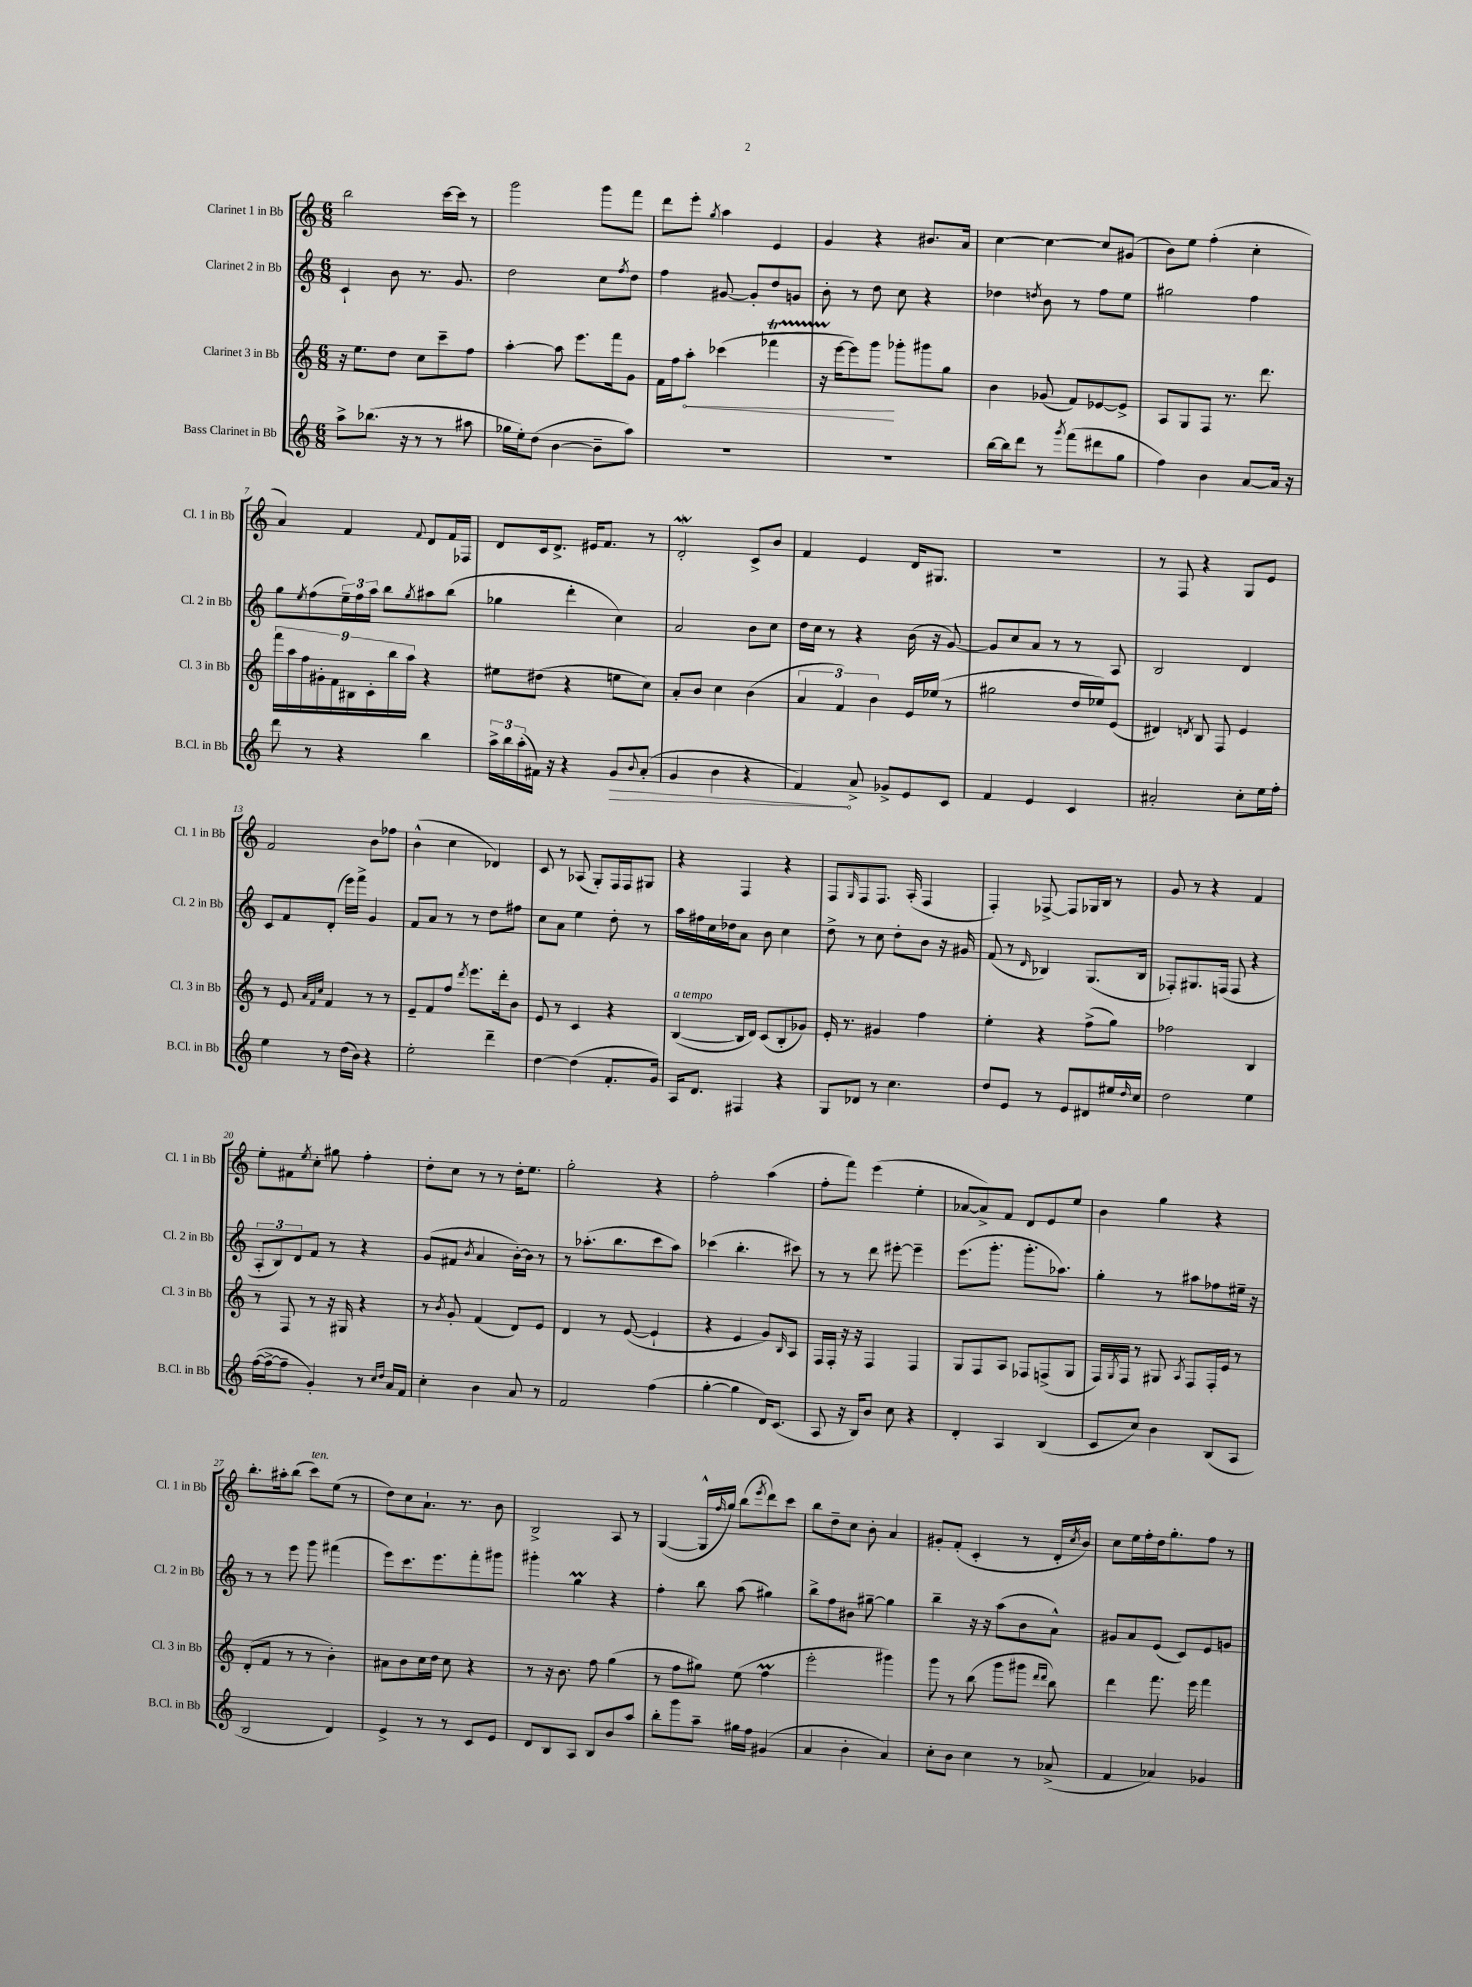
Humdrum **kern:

**kern	**kern	**kern	**kern
*staff4	*staff3	*staff2	*staff1
*clefG2	*clefG2	*clefG2	*clefG2
*k[]	*k[]	*k[]	*k[]
*M6/8	*M6/8	*M6/8	*M6/8
8aa^	16r	4c`	2bb
.	8.ee	.	.
(8.bb-	.	.	.
.	8dd	8b	.
16r	.	.	.
8r	8cc	8.r	.
8r	8ccc~	.	[16ccc
.	.	8.g	16ccc]
8aa#	8ff	.	8r
=	=	=	=
16gg-	[4aa'	2dd	2ggg
16ee')	.	.	.
(8dd	.	.	.
[4b	8aa]	.	.
.	8.eee	.	.
8b~]	.	8cc	8ggg
.	16fff	.	.
.	.	8qff	.
8aa)	8g	8dd	8fff
=	=	=	=
2.r	16f	4ff	8ddd
.	16ff	.	.
.	8aa'	.	8eee'
.	.	.	8qgg
.	(4ccc-	[8g#	4aa
.	.	8g#']	.
.	4fff-	8dd	4e
.	.	8g	.
=	=	=	=
2.r	16r	8b'	4g
.	[16eee	.	.
.	8eee])	8r	.
.	8ggg	8dd	4r
.	8ggg-'	8cc	.
.	8ggg#	4r	8.b#
.	8gg	.	.
.	.	.	16a
=	=	=	=
[16bb	4b	4dd-	[4cc
16bb]	.	.	.
8ddd	.	.	.
.	.	8qdd	.
8r	(8g-	8b	4cc_
8qggg	.	.	.
(8fff	8f)	8r	.
8ddd#	[8e-	8ff	8cc]
8gg	8e-^]	8ee	(8g#
=	=	=	=
4ff)	8A	2gg#	8b)
.	8G	.	8ee
4b	8F	.	(4ff'
.	8.r	.	.
[8a	.	4ff	4cc'
.	8.ddd	.	.
16a]	.	.	.
16r	.	.	.
=	=	=	=
8ddd	18fff	8gg	4a)
.	18aa	.	.
.	18ff	.	.
.	.	8qee	.
8r	.	(8ff	.
.	18g#'	.	.
.	18f	.	.
4r	.	24ee~)	4f
.	18B#	.	.
.	.	24ff	.
.	18c'	24aa	.
.	.	8bb	.
.	18bb	.	.
.	18aa	.	.
.	.	8qgg	8qqf
4bb	4r	8aa#	8d
.	.	(8bb	16f
.	.	.	16F-
=	=	=	=
24aa^	8ee#	4gg-	8d
24bb	.	.	.
(24aa'	.	.	.
16f#)	(8dd#	.	16c
16r	.	.	8.d^
4r	4r	4ddd'	.
.	.	.	16e#
.	.	.	8.f
8g	8ee	4cc)	.
8qqb	.	.	.
(8a'	8cc)	.	8r
=	=	=	=
4g	8a'	2a	2d'
.	8b	.	.
4b	4cc	.	.
4r	(4b	8b	8c^
.	.	8cc	8b
=	=	=	=
4f)	6a	16dd	4f
.	.	16cc	.
.	.	8r	.
.	6f)	.	.
8a^	.	4r	4e
.	6b	.	.
8g-^	.	.	.
8e	16e	(16b	16d
.	(16ee-	16r	8.G#
8c	8r	[8g)	.
=	=	=	=
4f	2gg#	8g]	2.r
.	.	8cc	.
4e	.	8a	.
.	.	8r	.
4c	16dd	8r	.
.	16ee-)	.	.
.	(8e	8A	.
=	=	=	=
2a#'	4d#)	2B	8r
.	.	.	8F
.	8qd	.	.
.	8B	.	4r
.	8F	.	.
8cc'	4e	4d	8G
16ee	.	.	8e
16ff'	.	.	.
=	=	=	=
4ee	8r	8c	2f
.	8e	8f	.
.	32qqa	.	.
.	32qqf	.	.
.	32qqcc	.	.
8r	4f	(8d'	.
(16dd	.	16eee)	.
16b)	.	16fff^	.
4r	8r	4g	8b
.	8r	.	8ff-
=	=	=	=
2ee'	8e~	8f	(4b^^
.	8f	8a	.
.	8ff	8r	4cc
.	8qddd	.	.
.	8.eee	8r	.
4ddd~	.	8dd	4d-)
.	16ddd'	.	.
.	8b	8ff#	.
=	=	=	=
[4dd	8e	8cc	8c
.	8r	8a	8r
(4dd]	4c	4ee	(8A-
.	.	.	8G')
8.f'	4r	8dd'	16F
.	.	.	16F
.	.	8r	8G#
16g)	.	.	.
=	=	=	=
16A	([4B	16aa	4r
8.d	.	16ff#	.
.	.	16cc	.
.	.	16dd-	.
4F#	16B]	8a	4F
.	16d)	.	.
.	(8c	8b	.
4r	8B'	4cc	4r
.	8g-)	.	.
=	=	=	=
8G	16e'	8dd^	8F
.	8.r	.	.
.	.	.	16qqG
8d-	.	8r	8F
8r	4g#	8cc	8.F
4.cc	.	8dd'	.
.	.	.	(16A'
.	4ff	8b	4F
.	.	16r	.
.	.	16g#	.
=	=	=	=
8dd	4ee'	(8f	4F')
8e	.	8r	.
.	.	16qqd	.
8r	4r	4B-)	[8F-^
8e	.	.	8F-]
8d#	(8ff^	(8.G	16G-
.	.	.	16B
16ee#	8gg)	.	8r
16qqdd	.	.	.
16cc	.	16B-	.
=	=	=	=
2dd	2ff-	8F-')	8g
.	.	8.G#	8r
.	.	.	4r
.	.	(16F	.
.	.	8F	.
4ee	4B	4r	4f
=	=	=	=
([16ff	8r	12A'	8ee'
16ff^_	.	.	.
.	.	12B)	.
8ff~]	8F	.	8f#
.	.	12d	.
.	.	.	8qee
4g')	8r	8f	8cc'
.	16r	8r	8gg#
.	16G#	.	.
8r	4r	4r	4ff'
16qqcc	.	.	.
16qqdd	.	.	.
16a	.	.	.
16f	.	.	.
=	=	=	=
4cc'	8r	(8g	8dd'
.	8qb	.	.
.	8g'	8f#	8cc
.	.	8qb	.
4b	(4f	4a	8r
.	.	.	8r
8a	8d)	[16b')	16dd'
.	.	16b]	8.ee
8r	8e	8r	.
=	=	=	=
2f	4d	8r	2gg'
.	.	(8.aa-'	.
.	8r	.	.
.	.	8.bb	.
.	([8e	.	.
(4ff	4e`]	8ccc	4r
.	.	8aa-)	.
=	=	=	=
[4gg'	4r	(4ccc-	2ff'
4gg]	4e	4.bb'	.
16d)	8g)	.	(4aa
(8.c	.	.	.
.	16qqB	.	.
.	8A	8ccc#)	.
=	=	=	=
8A	16F	8r	8ff'
.	16F'	.	.
16r	16r	8r	8fff)
16B)	16r	.	.
8b	4F	8ddd	(4eee
8cc	.	[8eee#'	.
4r	4F	4eee#~]	4ee'
=	=	=	=
4d'	8G	(8.eee	[8a-
.	8F	.	8a-^])
.	.	8.ggg'	.
4A	8A	.	8f
.	8F-	8.ggg'	8d
(4B	(8F^	.	8e
.	.	8.aa-)	.
.	8G	.	8ee
=	=	=	=
8c	16F)	4gg'	4b
.	8qG	.	.
.	16F	.	.
8cc)	8r	.	.
4b	8G#	8r	4gg
.	8qA	.	.
.	8F	8aa#	.
(8B	16F'	8ff-	4r
.	16e	.	.
8A	8r	16ee#~	.
.	.	16r	.
=	=	=	=
2B	(8d'	8r	8.bb'
.	8f	8r	.
.	.	.	16aa#'
.	8r	8eee	(8bb
.	8r	8ggg	8ccc)
4d)	4b')	(4fff#	(8ee
.	.	.	8r
=	=	=	=
4e^	8a#	8eee)	8dd)
.	8b	8.ccc	8cc
8r	16cc	.	8.a`
.	16dd	8.eee	.
8r	8cc	.	.
.	.	.	8.r
8c	4r	8fff'	.
8e	.	8ggg#	8b
=	=	=	=
8d	8r	4ggg#'	2B^
8B	16r	.	.
.	8.b	.	.
8A	.	4gg	.
8B	8ff	.	.
8b	(4gg	4r	8A
8aa	.	.	8r
=	=	=	=
8bb'	8r	4ff'	([4G
8ggg	8ff	.	.
8aa~	8gg#)	8bb	16G^^]
.	.	.	16qqff
.	.	.	16gg)
16gg#	(8ee	(8aa	(8bb
16ff	.	.	.
.	.	.	8qeee
(4g#	4ff	4gg#)	8ddd)
.	.	.	8ccc
=	=	=	=
4a	2eee'	8bb^	8bb
.	.	8ff	8dd~
4b'	.	8b#	8cc
.	.	[8gg#~	8b'
4a)	4ggg#)	4gg#]	4a
=	=	=	=
8cc'	8ggg	4bb~	8g#'
8b	8r	.	(8f'
4cc	(8bb	16r	4c'
.	.	16r	.
.	8ggg	(8aa	.
8r	8ggg#	8b	8r
.	16qqddd	.	.
.	16qqddd	.	.
(8a-^	8bb)	8a^^)	16d'
.	.	.	8qcc
.	.	.	16b)
=	=	=	=
4f	4ddd	8g#	8cc
.	.	8a	16ee
.	.	.	16ff'
4a-)	8.fff	(8e	16dd
.	.	.	8.gg'
.	.	8c)	.
.	16eee	.	.
4g-	4fff	8e	8ff
.	.	8g	8r
==	==	==	==
*-	*-	*-	*-
